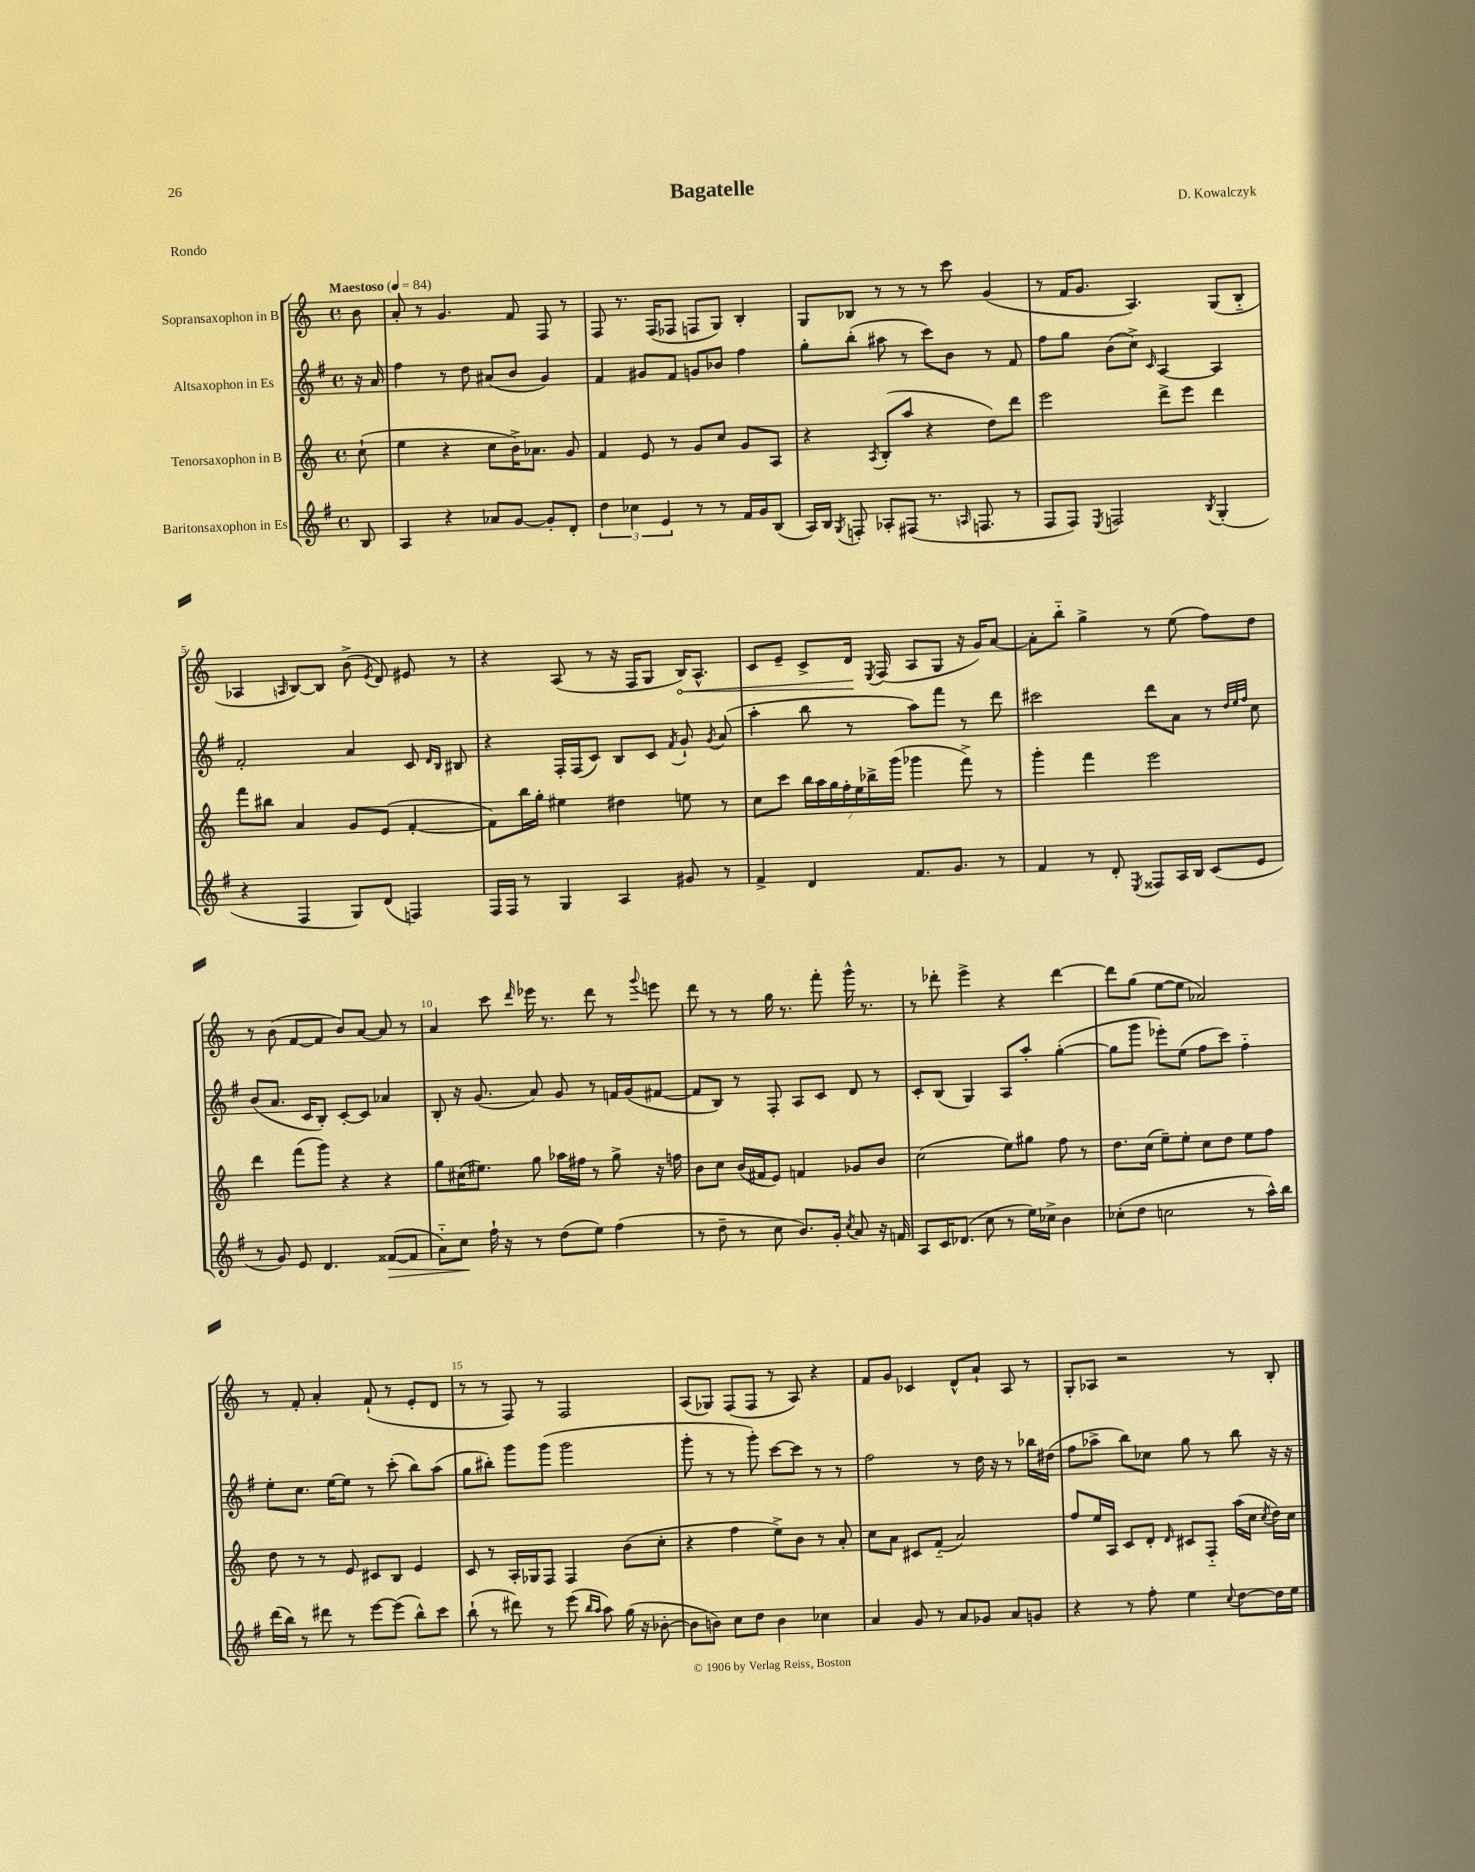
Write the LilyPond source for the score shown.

\header { title = "Bagatelle" composer = "D. Kowalczyk" piece = "Rondo" }
<<
\new StaffGroup <<
\new Staff = "s0" \with { instrumentName = "Sopransaxophon in B" } {
    \clef treble \key c \major \defaultTimeSignature \time 4/4 \partial 8 \tempo "Maestoso" 4 = 84
    \autoBeamOff b'8 |
    a'8-. r8 g'4. f'8 f8 r8 |
    f8 r8. f16[( fes8] f8[ g8]) b4-. |
    g8[ bes8] r8 r8 r8 c'''8 g'4( |
    r8 f'16[ g'8.] a4.) g8[( b8]-_ |
    aes4 \grace { a16 } b8[~) b8] b'8->( \acciaccatura { e'8 } d'8) eis'8 r8 |
    r4 a8( r8 r16 f16[ g8] \once \override Hairpin.circled-tip = ##t b16[\<) a8.]-^ |
    c'8[ e'8]-- c'8[-> d'16]\! \acciaccatura { e8 } f16( a8[ g8] r16 g'16[) a'8]~ |
    a'8[-. b''8]-_ g''4-> r8 e''8( f''8[) d''8] |
    r8 b'8( f'8[~ f'8] b'8[) a'8]~ a'8 r8 |
    a'4 c'''8 \grace { d'''16 } ees'''16 r8. d'''8 r8 \appoggiatura { g'''8 } e'''8 |
    d'''8 r8 r8 g''16 r8. f'''8-. g'''16-^ r8. |
    r8 des'''8-. e'''4-> r4 des'''4~ |
    des'''8[ g''8]( e''8[~ e''8] aes'2) |
    r8 f'8-. a'4-. f'8-!( r8 e'8[-. d'8] |
    r8 r8 f8) r8 f2 |
    a8[( ges8]) f8[( f8] r8 a8) r4 |
    f'8[ g'8] ces'4 d'8[-^ a'8]-! a8 r8 |
    g8[-. aes8] r2 r8 b8-. \bar "|." |
}
\new Staff = "s1" \with { instrumentName = "Altsaxophon in Es" } {
    \clef treble \key g \major \defaultTimeSignature \time 4/4 \partial 8
    \autoBeamOff r16 a'16 |
    fis''4 r8 d''8 ais'8[( b'8] g'4) |
    fis'4 gis'8[ fis'8] g'8[ bes'8] fis''4 |
    g''8[-. b''8]-.( ais''8 r8 c'''8[) b'8] r8 fis'8 |
    fis''8[ g''8] b'8[( c''8]->) \grace { c'16 } a4~ a4 |
    fis'2-. a'4 c'8 \grace { d'16[ b16] } bis8 |
    r4 fis16[-. fis16( c'8]) b8[ c'8] \acciaccatura { fis'8 } g'8-! \acciaccatura { g'8 } a'8( |
    a''4-. b''8 r8 a''8[) fis'''8] r8 d'''8 |
    cis'''2 d'''8[ a'8] r8 \grace { d''32[ e''32 fis''32] } c''8 |
    b'8[( a'8.] c'16[ b8]-.) c'8[~-. c'8] aes'4 |
    b8-. r16 g'8.( a'8) g'8 r8 f'16[ g'16( fis'8]~ |
    fis'8[ b8]) r8 fis8-. a8[ c'8] d'8 r8 |
    c'8[-. b8]( g4) a8[ a''8]-. g''4~-.( |
    g''8[ g'''8] ees'''8[-.) e''8]( fis''8[ c'''8]) fis''4-_ |
    e''8[-. c''8.] e''16[~ e''8] r8 c'''8-.( b''8[) a''8]( |
    g''8[ bis''8]-.) g'''8[ g'''8]( g'''2 |
    g'''8-. r8 r8 g'''8-.) c'''8[~ c'''8] r8 r8 |
    fis''2 r8 d''16 r16 r8 bes''16[ dis''16]( |
    fis''8[ aes''8]-> b''8[) ces''8] g''8 r8 b''8 r16 r16 \bar "|." |
}
\new Staff = "s2" \with { instrumentName = "Tenorsaxophon in B" } {
    \clef treble \key c \major \defaultTimeSignature \time 4/4 \partial 8
    \autoBeamOff c''8-!( |
    e''4 r4 c''8[ b'16->) aes'8.] g'8 |
    f'4 e'8 r8 g'8[ c''8] g'8[ a8] |
    r4 \acciaccatura { a8 } b8[-.( a''8] r4 d''8[) d'''8] |
    e'''2 d'''8[-> e'''8] d'''4 |
    f'''8[ bis''8] a'4 g'8[ e'8]( f'4~-. |
    f'8[) b''16 g''16]-. eis''4 dis''4 e''8 r8 |
    c''8[ c'''8] \tuplet 7/4 { b''16[ a''16 g''16 f''16-. e''16 bes''16-> g'''16]( } ges'''4 f'''8->) r8 |
    g'''4-. f'''4 e'''2 |
    d'''4 f'''8[( g'''8]) r4 r4 |
    g''8[ cis''16( eis''8.]) g''8 aes''16[ fis''16] r8 g''8-> r16 f''16 |
    b'8[ c''8] b'16[( fis'16 e'8]) f'4 ges'8[ b'8] |
    c''2( e''8[) gis''8] f''8 r8 |
    d''8.[ c''16]( e''8[--) e''8]-. c''8[ d''8] e''8[ f''8] |
    d''8 r8 r8 e'8 cis'8[ b8] e'4 |
    c'8 r8 a16[-. ges16 f8] f4 b'8[( c''8]-. |
    r4 f''4 e''8[->) b'8] r8 a'8-. |
    c''8[ a'8] cis'8[ f'8]-_( a'2) |
    f''8[ e''16 a16] c'8[ d'8]-. \grace { d'16 } cis'8[ f8]-_ a''16[( c''16] \acciaccatura { c''8 } d''16[) c''16] \bar "|." |
}
\new Staff = "s3" \with { instrumentName = "Baritonsaxophon in Es" } {
    \clef treble \key g \major \defaultTimeSignature \time 4/4 \partial 8
    \autoBeamOff b8 |
    a4 r4 aes'8[ g'8]~ g'8[-. d'8]-. |
    \tuplet 3/2 { d''4 ces''4 e'4 } r8 r8 fis'16[ g'16 b8]( |
    a16[) b16] \acciaccatura { g8 } f8-. aes8[-. fis8]( r8. \grace { a16 } f8. r8 |
    fis8[ fis8]) \acciaccatura { e8 } f2 \acciaccatura { b8 } g4-.( |
    r4 fis4 g8[) d'8]( f4) |
    fis16[ fis16] r8 g4 a4 gis'8 r8 |
    fis'4-> d'4 fis'8.[ g'8.] r8 |
    fis'4 r8 d'8-. \acciaccatura { e8 } fisis8[ a16 b16] c'8[( e'8] |
    r8 g'8) e'8 d'4. fisis'8[~\>( fisis'8] |
    a'8[-_) c''8]\! fis''16-! r16 r8 d''8[( e''8]) fis''4( |
    r8 d''8-- r8 c''8 b'8.[) g'16]-. \acciaccatura { c''8 } a'8 r16 f'16 |
    a8[ c'16 des'8.]( c''8 r8 e''16[) ces''16]-> b'4 |
    ces''8[-.( d''8] c''2 r8 a''16[-^) b''16] |
    d'''16[( b''16]) r8 dis'''8 r8 e'''8[~ e'''8]( b''8[-^) c'''8] |
    b''8-!( r8 dis'''8) r8 e'''8( \grace { b''16[ a''16] } a''8) g''16( r16 bes'8~-. |
    bes'8[ b'8]) c''8[ d''8] b'4 ces''4 |
    a'4 g'8 r8 a'8[ ges'8] a'8[ g'8] |
    r4 r8 fis''8-. e''4 \appoggiatura { c''8 } d''8[~ d''16 e''16] \bar "|." |
}
>>
>>
\layout { \context { \Score \override BarNumber.break-visibility = ##(#f #t #t) barNumberVisibility = #(every-nth-bar-number-visible 5) } }
